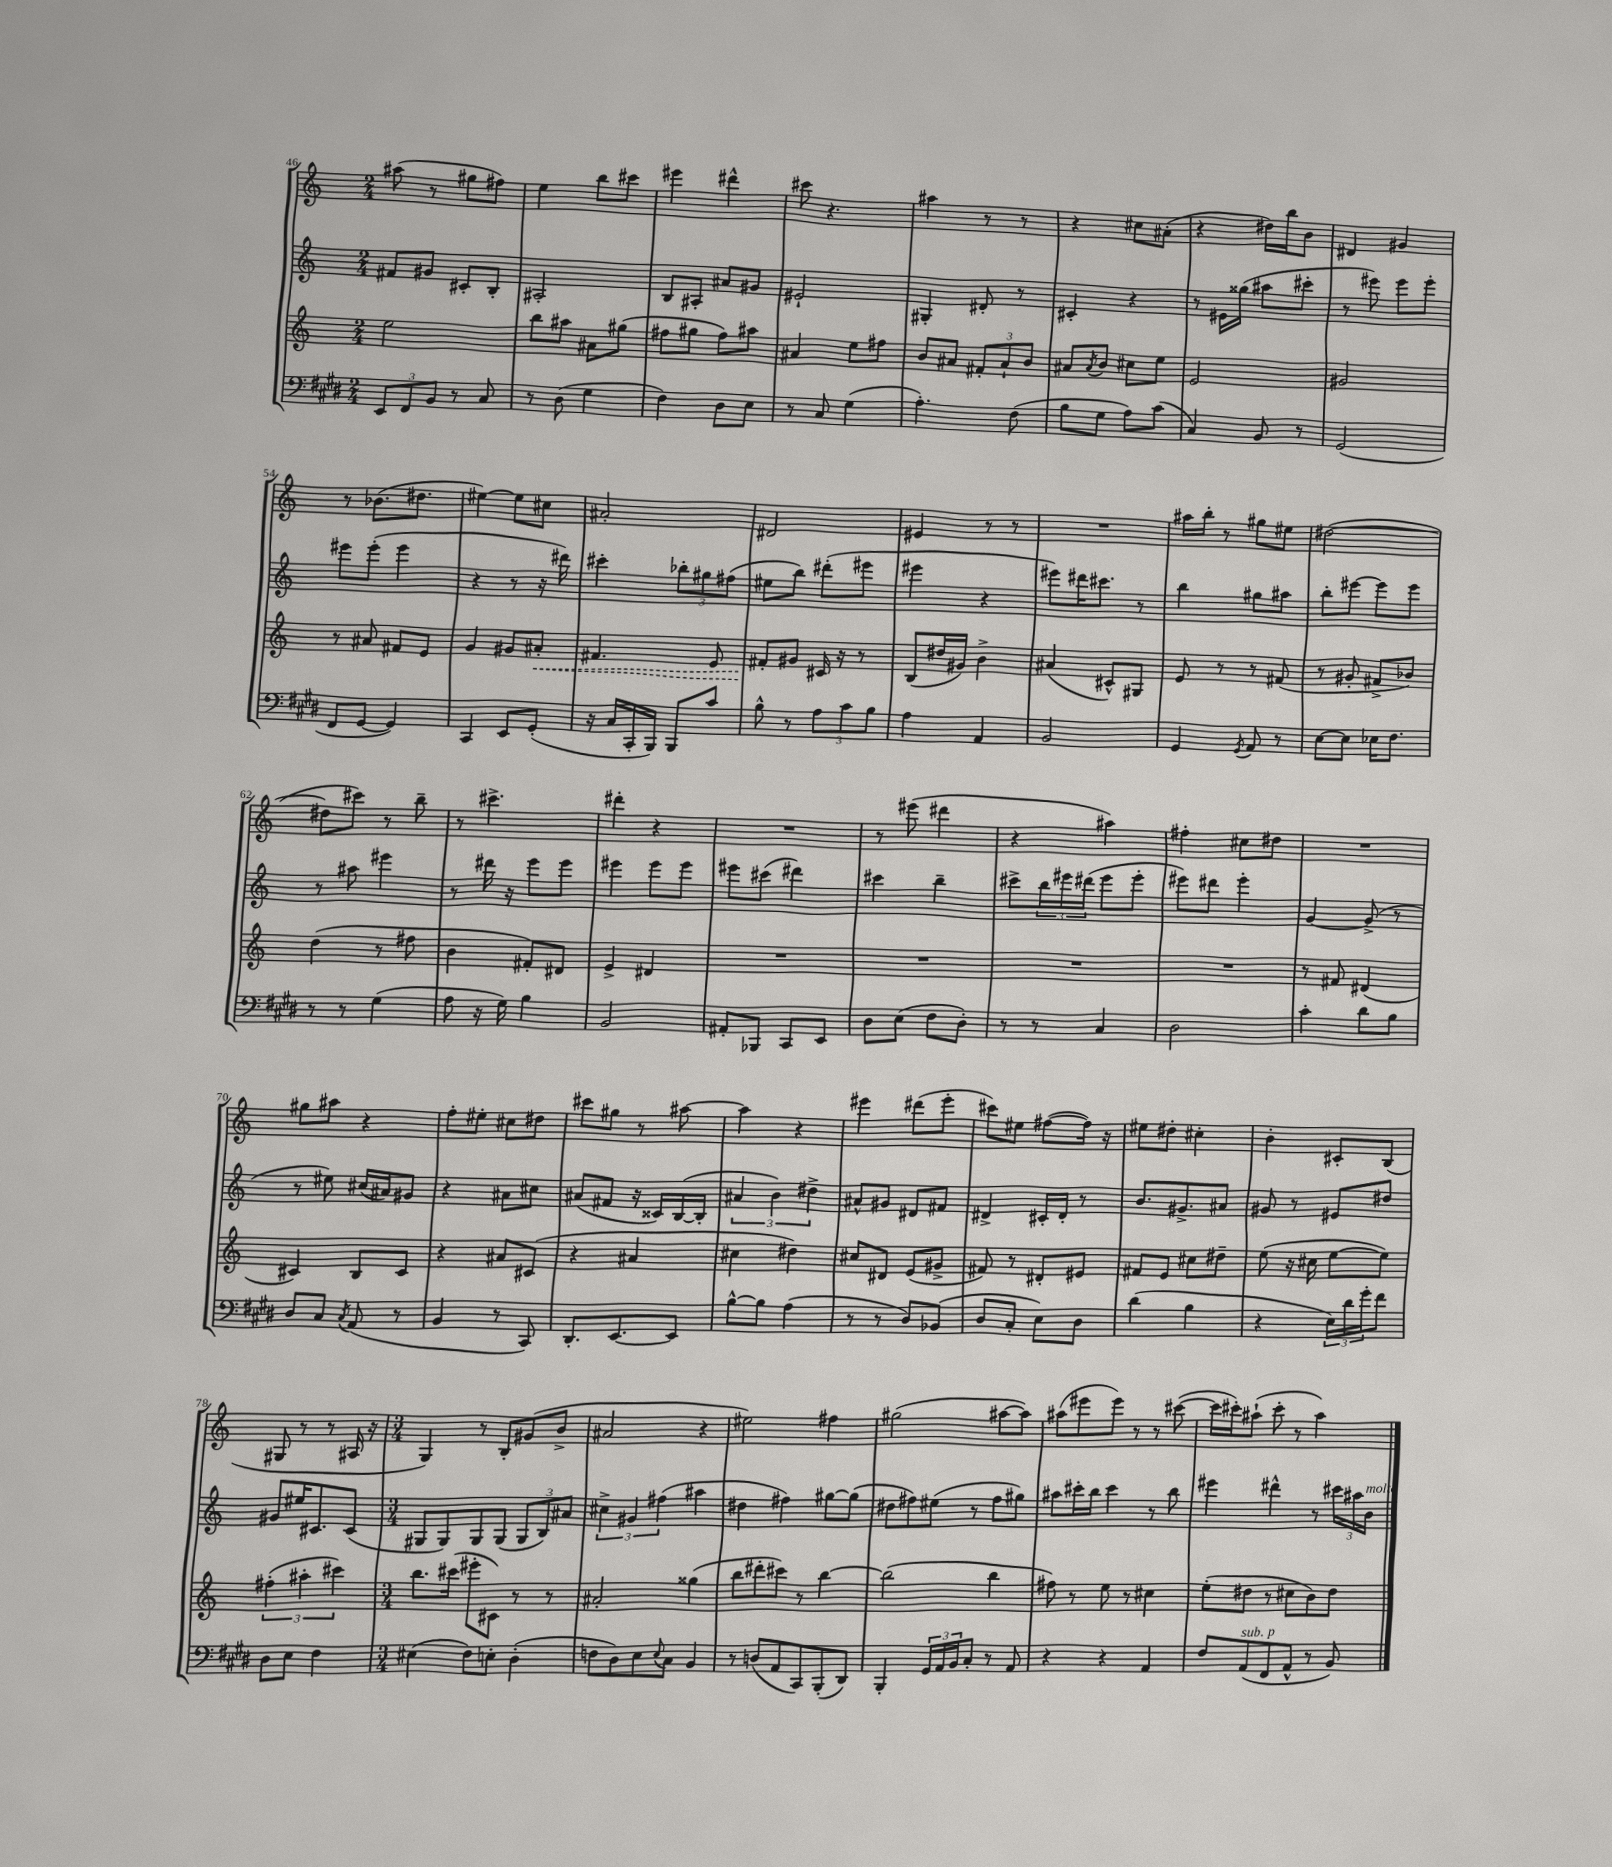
<<
\new StaffGroup <<
\new Staff = "s0" {
    \clef treble \key c \major \numericTimeSignature \time 2/4
    ais''8( r8 gis''8 fis''8) |
    e''4 b''8 cis'''8 |
    eis'''4 dis'''4-^ |
    cis'''8 r4. |
    ais''4 r8 r8 |
    r4 cis''8 ais'8-.( |
    r4 dis''16) b''16 b'8 |
    dis'4 gis'4 |
    r8 bes'8.( dis''8. |
    eis''4~) eis''8 cis''8 |
    ais'2-. |
    dis'2 |
    eis'4 r8 r8 |
    R2 |
    ais''16 b''16-. r8 gis''8 eis''8 |
    dis''2~( |
    dis''8 cis'''8) r8 b''8-- |
    r8 cis'''4.-> |
    dis'''4-. r4 |
    R2 |
    r8 eis'''8( dis'''4 |
    r4 ais''4) |
    fis''4-. cis''8 dis''8 |
    R2 |
    gis''8 ais''8 r4 |
    f''8-. eis''8-. cis''8 dis''8 |
    cis'''8 gis''8 r8 ais''8~ |
    ais''4 r4 |
    eis'''4 dis'''8( eis'''8-. |
    cis'''8) eis''8 fis''8~( fis''16) r16 |
    eis''8 dis''8-. cis''4-. |
    b'4-. cis'8-. b8( |
    gis8 r8 r8 ais16 r16 |
    \numericTimeSignature \time 3/4 g4) r8 b8-. gis'8( b'8-> |
    ais'2 r4 |
    eis''2) fis''4 |
    gis''2( ais''8~ ais''8) |
    ais''8( eis'''8 eis'''8) r8 r8 cis'''8~( |
    cis'''16 cis'''16-.) ais''8-!( cis'''8-. r8 ais''4) \bar "|." |
}
\new Staff = "s1" {
    \clef treble \key c \major \numericTimeSignature \time 2/4
    fis'8 gis'8 cis'8-. b8-. |
    ais2-. |
    b8 ais8-. ais'8 gis'8 |
    eis'2-! |
    gis4-. dis'8-. r8 |
    cis'4-. r4 |
    r8 eis'16 gisis''16( ais''8 cis'''8-. |
    r8 eis'''8) eis'''8 eis'''8-. |
    eis'''8 eis'''8-.( eis'''4 |
    r4 r8 r16 dis'''16) |
    cis'''4-. \tuplet 3/2 { bes''8-. gis''8 fis''8( } |
    eis''8 b''8) dis'''8-.( eis'''8 |
    eis'''4 r4 |
    eis'''8) dis'''16 cis'''8. r8 |
    b''4 gis''8 ais''8 |
    b''8-. eis'''8~ eis'''8 eis'''8 |
    r8 ais''8 eis'''4 |
    r8 dis'''16 r16 e'''8 e'''8 |
    eis'''4 eis'''8 eis'''8 |
    eis'''8 cis'''8( dis'''4) |
    cis'''4 b''4-- |
    cis'''8-> \tuplet 3/2 { b''16 eis'''16 dis'''16( } eis'''8 eis'''8-. |
    eis'''8) dis'''8 eis'''4-. |
    g'4~ g'8->( r8 |
    r8 eis''8) cis''16( ais'16) gis'8 |
    r4 ais'8 cis''8 |
    ais'8( fis'8 r16 cisis'16) b16~( b16-. |
    \tuplet 3/2 { ais'4 b'4) dis''4-> } |
    ais'8-^ gis'8 dis'8 fis'8 |
    dis'4-> cis'16-. dis'16-. r8 |
    b'8. gis'8.-> ais'8 |
    gis'8 r8 eis'8 dis''8 |
    gis'8 eis''16 cis'8. cis'8( |
    \numericTimeSignature \time 3/4 gis8 gis8) gis8 gis8( \tuplet 3/2 { gis8 b8) ais'8 } |
    \tuplet 3/2 { cis''4-> gis'4 fis''4( } ais''4 |
    dis''4 fis''4) gis''8~ gis''8( |
    dis''8 fis''8) eis''8( r8 fis''8 gis''8) |
    ais''8 cis'''16-. b''16 cis'''4 r8 b''8 |
    eis'''4 dis'''4-^ r8 \tuplet 3/2 { cis'''16 ais''16 b'16^\markup { \italic "molto" } } \bar "|." |
}
\new Staff = "s2" {
    \clef treble \key c \major \numericTimeSignature \time 2/4
    e''2 |
    b''8 ais''8 ais'8 gis''8( |
    fis''8 gis''8 fis''8) ais''8 |
    ais'4 e''8 fis''8 |
    b'8 ais'8 \tuplet 3/2 { fis'8-. ais'8-! b'8 } |
    ais'8 \acciaccatura { ais'8 } b'8 cis''8 e''8 |
    e'2 |
    gis'2 |
    r8 ais'8 fis'8 e'8 |
    g'4 gis'8 \once \override Hairpin.style = #'dashed-line ais'8-.\< |
    fis'4. e'8 |
    fis'8-.\! gis'8 cis'16 r16 r8 |
    b8( dis''16 gis'16) b'4-> |
    ais'4( cis'8-^) gis8 |
    e'8 r8 r8 fis'8( |
    r8 gis'8-. fis'8-> bes'8) |
    d''4( r8 fis''8 |
    b'4 fis'8-.) dis'8 |
    e'4-> dis'4 |
    R2 |
    R2 |
    R2 |
    R2 |
    r8 fis'8 dis'4( |
    cis'4) b8 cis'8 |
    r4 ais'8 cis'8( |
    r4 ais'4 |
    cis''4 dis''4) |
    cis''8 dis'8 e'8( gis'8-> |
    fis'8) r8 dis'8-. eis'8 |
    fis'8 e'8 cis''8 dis''8-- |
    e''8( r16 cis''16 e''8~ e''8) |
    \tuplet 3/2 { fis''4-.( ais''4-. cis'''4) } |
    \numericTimeSignature \time 3/4 b''8. cis'''16( eis'''8-. cis'8) r8 r8 |
    ais'2-. gisis''4( |
    b''8 dis'''8-. cis'''8) r8 b''4~ |
    b''2( b''4 |
    fis''8) r8 e''8 r8 cis''4 |
    e''8-.( dis''8 r8 cis''8 b'8) dis''8 \bar "|." |
}
\new Staff = "s3" {
    \clef bass \key e \major \numericTimeSignature \time 2/4
    \tuplet 3/2 { e,8 fis,8 b,8 } r8 cis8 |
    r8 dis8( gis4 |
    fis4) dis8 e8 |
    r8 cis8 gis4( |
    a4.-.) fis8( |
    b8 gis8 a8) cis'8( |
    cis4) b,8 r8 |
    gis,2( |
    fis,8 gis,8~ gis,4) |
    cis,4 e,8 gis,8-.( |
    r16 cis16 cis,16-. b,,16) b,,8 cis'8 |
    b8-^ r8 \tuplet 3/2 { a8 cis'8 b8 } |
    a4 a,4 |
    b,2 |
    gis,4 \acciaccatura { gis,8 } a,8 r8 |
    e8~ e8 ees16 fis8. |
    r8 r8 gis4( |
    a8 r16 gis16) b4 |
    b,2 |
    ais,8-. bes,,8 cis,8 e,8 |
    dis8 e8( fis8 dis8-.) |
    r8 r8 cis4 |
    dis2 |
    cis'4-. dis'8 b8 |
    dis8 cis8 \acciaccatura { cis8 } a,8( r8 |
    b,4 r8 cis,8) |
    dis,8.-. e,8.~ e,8 |
    b8~-^ b8 a4( |
    r8 r8 dis8) bes,8( |
    dis8 cis8-. e8) dis8 |
    dis'4( b4 |
    r4 \tuplet 3/2 { e16) dis'16 gis'16-. } fis'8 |
    dis8 e8 fis4 |
    \numericTimeSignature \time 3/4 eis4( fis8) e8-. dis4-.( |
    f8 dis8) e8 \appoggiatura { e8 } cis8 b,4 |
    r8 d8( a,8 cis,8) b,,8-.( dis,8) |
    b,,4-. \tuplet 3/2 { gis,16 a,16 b,16 } cis8-. r8 a,8 |
    r4 r4 a,4 |
    fis8 a,8^\markup { \italic "sub. p" }( fis,8 a,8-^ r8 b,8) \bar "|." |
}
>>
>>
\layout { \context { \Score currentBarNumber = #46 } }
